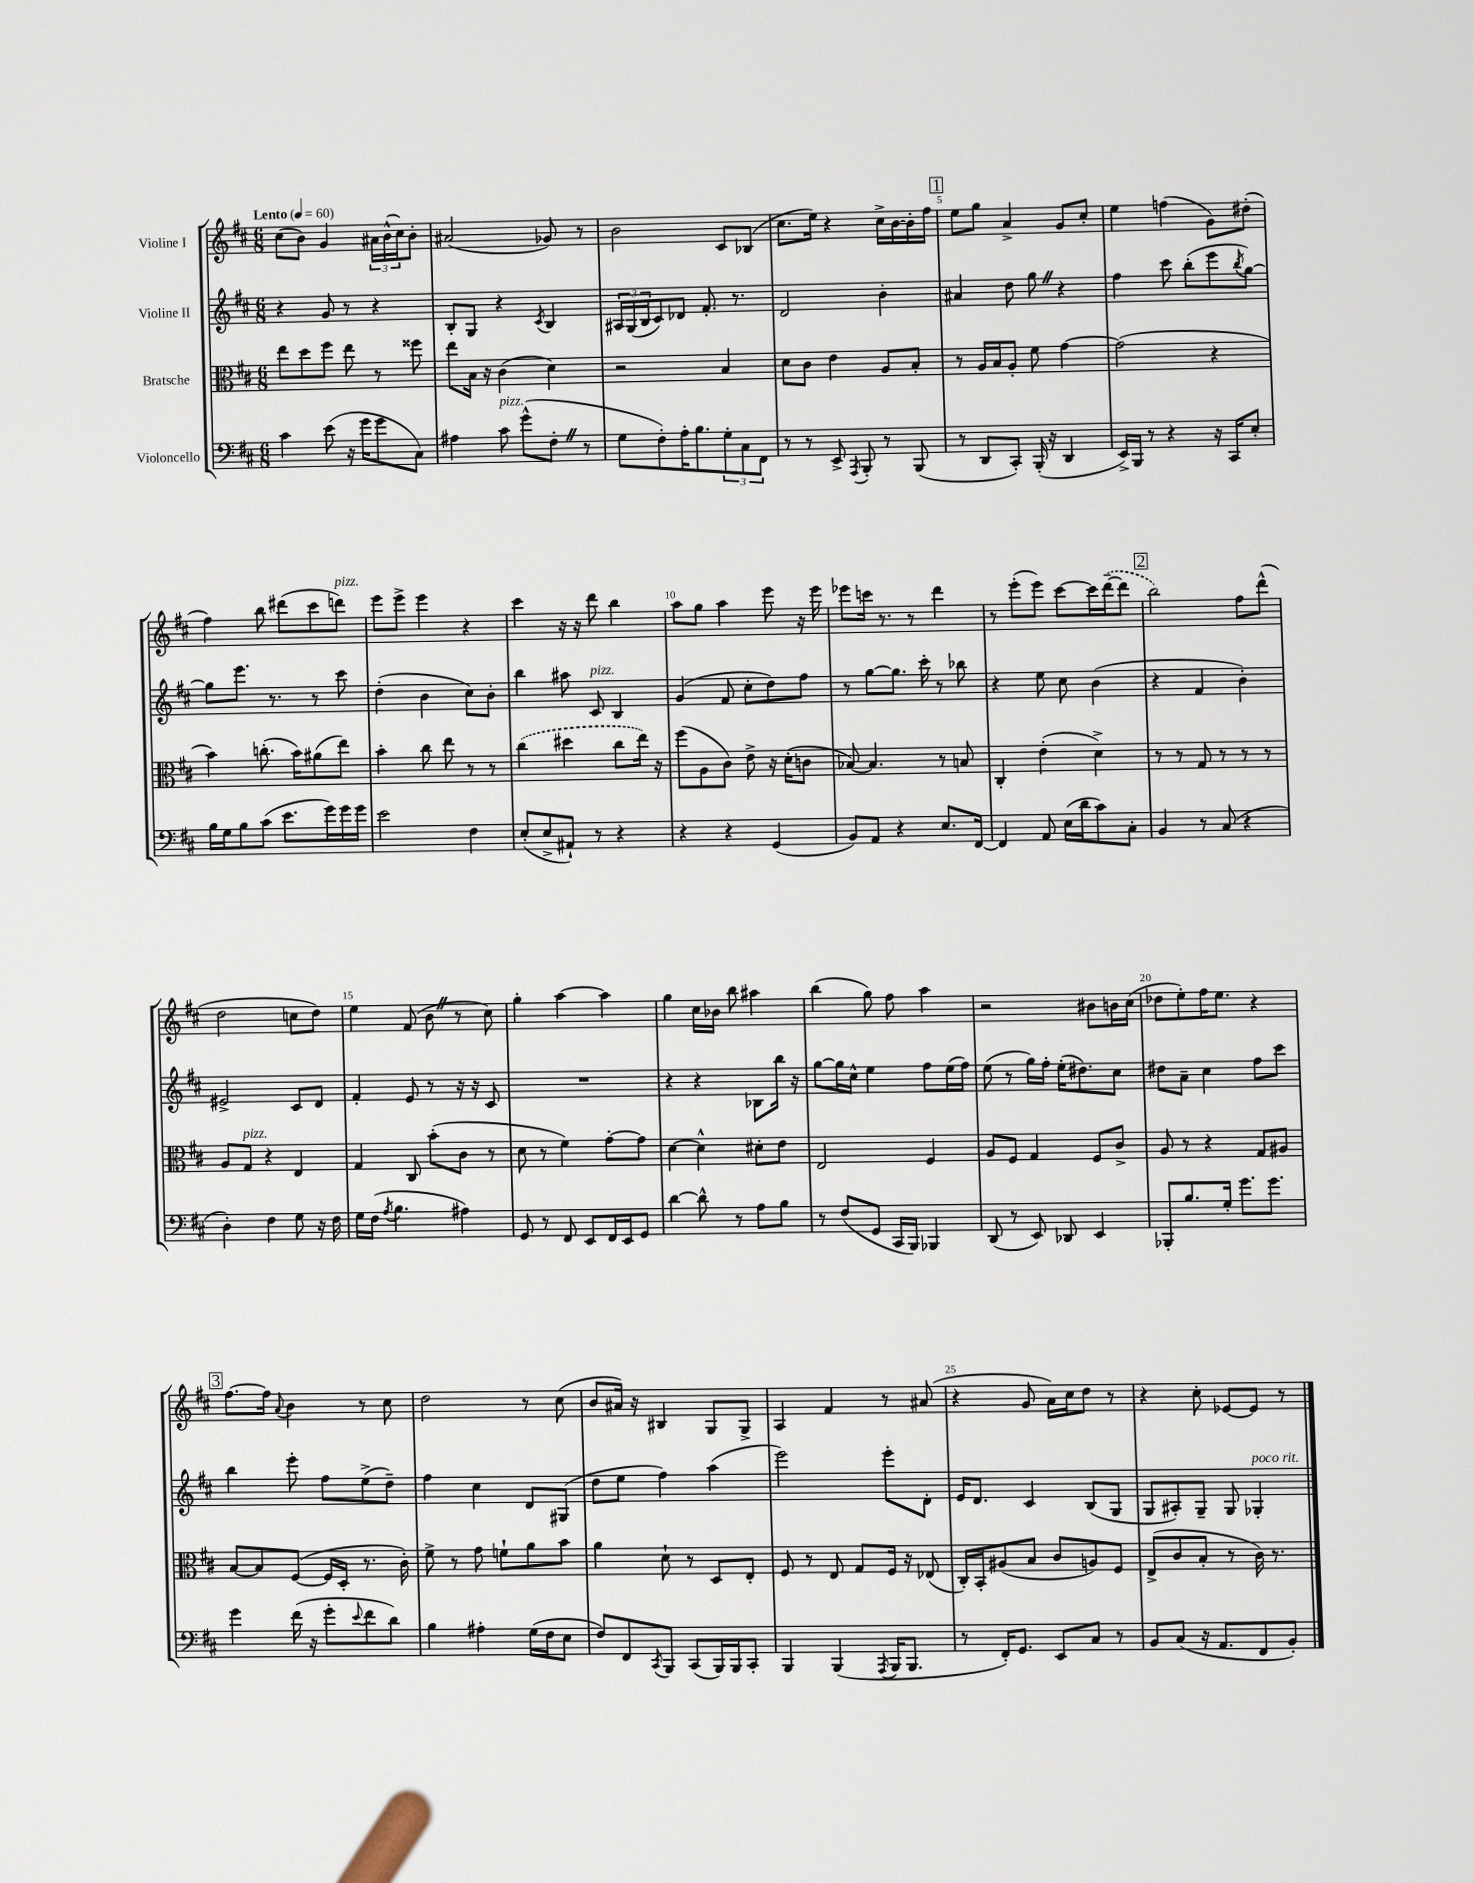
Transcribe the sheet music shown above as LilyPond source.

<<
\new StaffGroup <<
\new Staff = "s0" \with { instrumentName = "Violine I" } {
    \clef treble \key d \major \numericTimeSignature \time 6/8 \tempo "Lento" 4 = 60
    cis''8( b'8) g'4 \tuplet 3/2 { ais'16 b'16-^( cis''16) } b'8-. |
    ais'2( ges'8) r8 |
    b'2 cis'8 bes8( |
    cis''8. e''16) r4 cis''16-> b'16~ b'16-. fis''16 |
    \mark \markup { \box "1" } e''8 g''8 a'4-> g'8 cis''8-. |
    e''4 f''4( g'8) dis''8-.( |
    fis''4) b''8 dis'''8( cis'''8 d'''8^\markup { \italic "pizz." }) |
    e'''8 e'''8-> e'''4 r4 |
    cis'''4 r16 r16 d'''8 b''4 |
    a''8 g''8 a''4 e'''8 r16 e'''16 |
    ees'''8 c'''16 r8. r8 d'''4 |
    r8 e'''8-.( e'''8) cis'''8~ cis'''16 \once \slurDashed d'''16~--( d'''8 |
    \mark \markup { \box "2" } b''2) fis''8 d'''8-^( |
    d''2 c''8 d''8) |
    e''4 fis'8( b'8 \once \override BreathingSign.text = \markup { \musicglyph "scripts.caesura.straight" } \breathe r8 cis''8) |
    g''4-. a''4~ a''4 |
    g''4 cis''16 bes'16 b''8 ais''4 |
    b''4( g''8) fis''8 a''4 |
    r2 bis'8 b'16 cis''16( |
    des''8 e''8-.) fis''16 e''8. r4 |
    \mark \markup { \box "3" } fis''8.~ fis''16 \appoggiatura { a'8 } b'4 r8 cis''8 |
    d''2 r8 cis''8( |
    b'8 ais'16) r16 bis4 g8 g8-> |
    a4 fis'4 r8 ais'8( |
    r4 g'8 a'16) cis''16 d''8 r8 |
    r4 cis''8-. ees'8~ ees'8 r8 \bar "|." |
}
\new Staff = "s1" \with { instrumentName = "Violine II" } {
    \clef treble \key d \major \numericTimeSignature \time 6/8
    r4 g'8 r8 r4 |
    b8-. g8 r4 \acciaccatura { cis'8 } b4 |
    \tuplet 3/2 { ais16 g16( b16 } cis'8) des'8 fis'8.-. r8. |
    d'2 b'4-. |
    \mark \markup { \box "1" } ais'4 d''8 g''8 \once \override BreathingSign.text = \markup { \musicglyph "scripts.caesura.straight" } \breathe r4 |
    fis''4 cis'''8 b''8-.( e'''8 \acciaccatura { b''8 } g''8~) |
    g''8 e'''8. r8. r8 cis'''8 |
    d''4-.( b'4 cis''8) b'8-. |
    b''4 ais''8 cis'8^\markup { \italic "pizz." } b4 |
    g'4( fis'8 cis''8-. d''8) fis''8 |
    r8 g''8~ g''8. cis'''16-. r8 bes''8 |
    r4 e''8 cis''8 b'4( |
    \mark \markup { \box "2" } r4 fis'4 b'4-.) |
    eis'2-> cis'8 d'8 |
    fis'4-. e'8 r8 r16 r16 cis'8 |
    R2. |
    r4 r4 bes8 b''16 r16 |
    g''8~ g''16 cis''16-^ e''4 fis''8 e''16( fis''16) |
    e''8( r8 g''16) fis''16-. e''16-.( dis''8.) cis''8 |
    dis''8 a'8-- cis''4 fis''8 cis'''8 |
    \mark \markup { \box "3" } b''4 e'''8-. fis''8 e''8->( d''8--) |
    fis''4 cis''4 d'8 gis8( |
    d''8 e''8 fis''4) a''4( |
    e'''2) e'''8-. d'8-. |
    e'16 d'8. cis'4 b8( g8 |
    g8 ais8-.) g8-- g8 ges4-.^\markup { \italic "poco rit." } \bar "|." |
}
\new Staff = "s2" \with { instrumentName = "Bratsche" } {
    \clef alto \key d \major \numericTimeSignature \time 6/8
    e''8 d''8 fis''8 e''8 r8 fisis''8 |
    e''8 b16 r16 cis'4( d'4) |
    r2 b4 |
    d'8 cis'8 e'4 a8 b8-. |
    \mark \markup { \box "1" } r8 a16 b16 a8-. fis'8 g'4~ |
    g'2( r4 |
    b'4) c''8.-.( b'16) ais'8( e''8) |
    b'4-. cis''8 e''8 r8 r8 |
    \once \slurDashed cis''4( dis''4 cis''8 e''16) r16 |
    fis''8( a8 cis'8) e'8-> r16 d'16-.( c'8 |
    bes8~) bes4. r8 b8 |
    cis4-. e'4-.( d'4->) |
    \mark \markup { \box "2" } r8 r8 g8 r8 r8 r8 |
    a8 g8^\markup { \italic "pizz." } r4 e4 |
    g4 cis8 b'8-.( cis'8 r8 |
    d'8 r8 fis'4) g'8~-. g'8 |
    d'4~ d'4-^ dis'8-. e'8 |
    e2 fis4 |
    a8 fis8 g4 fis8 cis'8-> |
    a8 r8 r4 g8 ais8 |
    \mark \markup { \box "3" } b8~ b8 fis8~( fis16 d16-. r8. cis'16-.) |
    fis'8-> r8 g'8 f'8-! a'8 b'8 |
    a'4 d'8-! r8 d8 e8-. |
    fis8 r8 e8 g8 fis16 r16 ees8( |
    cis16-.) b,16-. ais8( b8 cis'8 a8) fis8 |
    e8->( cis'8 b8-. r8 cis'16) r8. \bar "|." |
}
\new Staff = "s3" \with { instrumentName = "Violoncello" } {
    \clef bass \key d \major \numericTimeSignature \time 6/8
    cis'4 e'8( r16 g'16 g'8 cis8) |
    ais4 cis'8^\markup { \italic "pizz." } g'8-^( fis8-. \once \override BreathingSign.text = \markup { \musicglyph "scripts.caesura.straight" } \breathe r8 |
    g8 fis8-.) a16-. b8. \tuplet 3/2 { g8-. cis8 fis,8 } |
    r8 r8 e,8-> \acciaccatura { a,,8 } b,,8-. r8 b,,8( |
    \mark \markup { \box "1" } r8 d,8 cis,8-.) b,,16-.( r16 d,4 |
    e,16->) b,,16 r8 r4 r16 cis,16 e8-. |
    b16 g16 b8 cis'8( e'8. g'16) g'16 g'16 |
    e'2 fis4 |
    e8-.( e8-> ais,8-!) r8 r4 |
    r4 r4 g,4( |
    b,8) a,8 r4 e8. fis,16~ |
    fis,4 a,8 e16( d'16 cis'8) cis8-. |
    \mark \markup { \box "2" } b,4 r8 cis8( r4 |
    d4-.) fis4 g8 r16 fis16 |
    g16 fis16( \acciaccatura { a8 } b4. ais4) |
    g,8 r8 fis,8 e,8 fis,16 e,16 g,8 |
    d'4~ d'8-^ r8 a8 b8 |
    r8 fis8( g,8 cis,16 b,,16) bes,,4 |
    d,8( r8 e,8) des,8 e,4 |
    bes,,8-. b8. g16-. g'8. g'8. |
    \mark \markup { \box "3" } g'4 fis'16( r16 g'8-. \appoggiatura { e'8 } fis'8 d'8) |
    b4 ais4-. g16( fis16 e8 |
    fis8) fis,8 \acciaccatura { cis,8 } b,,8 cis,8( b,,16) b,,16 cis,8-. |
    b,,4 b,,4( \acciaccatura { a,,8 } b,,16 b,,8. |
    r8 fis,16-.) g,8. e,8 cis8 r8 |
    b,8 cis8( r16 a,8. fis,8 b,8-.) \bar "|." |
}
>>
>>
\layout { \context { \Score \override BarNumber.break-visibility = ##(#f #t #t) barNumberVisibility = #(every-nth-bar-number-visible 5) } }
